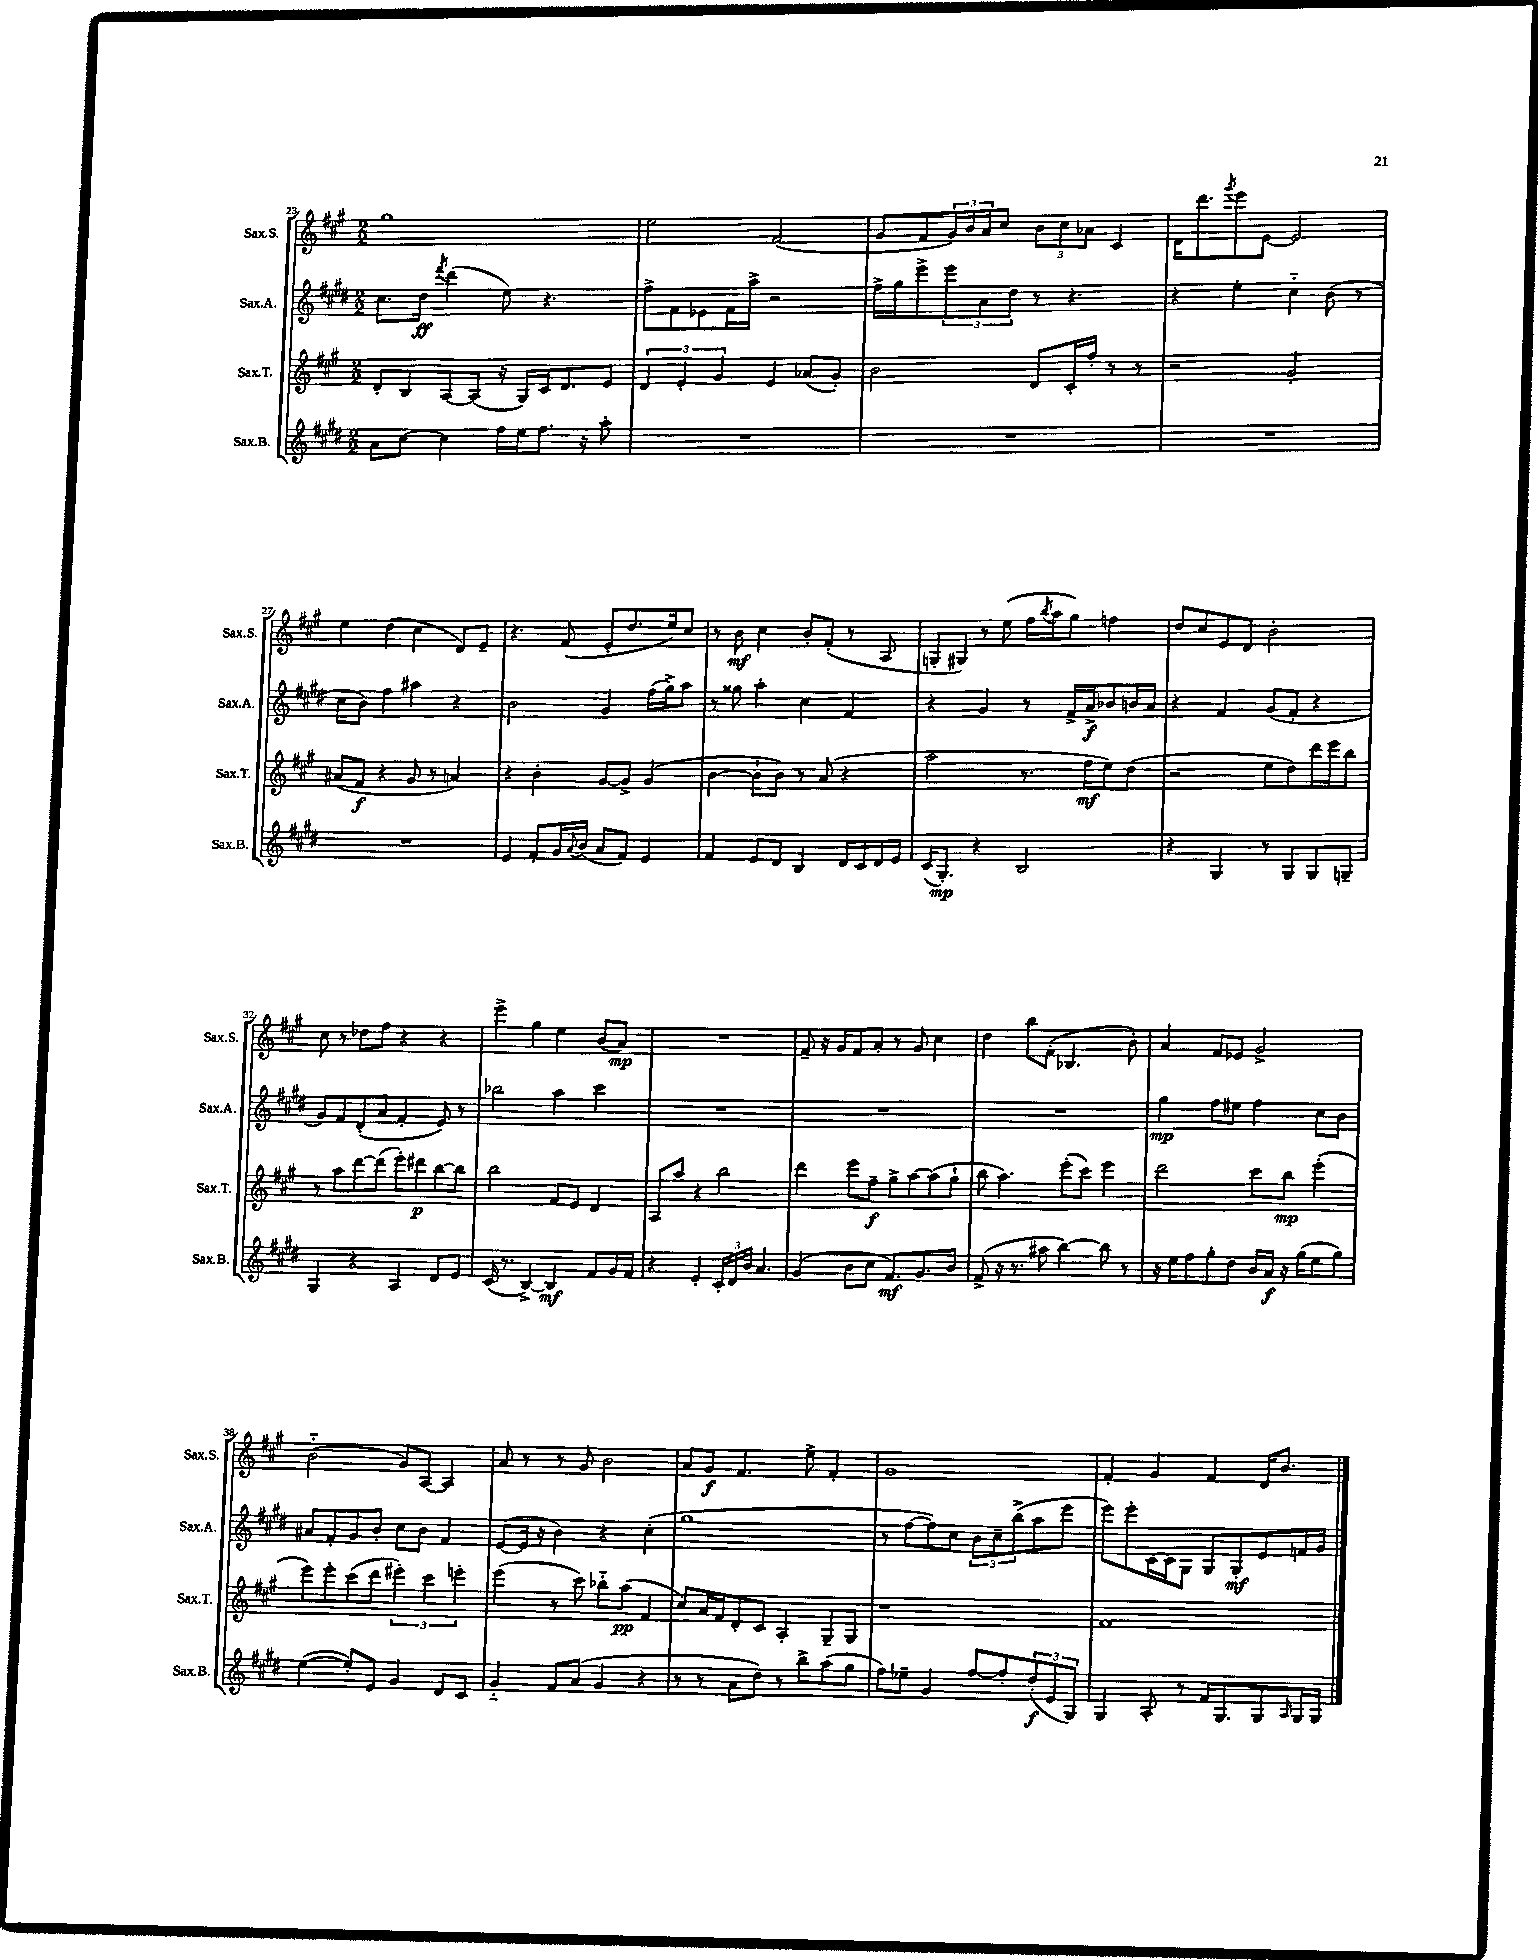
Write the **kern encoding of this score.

**kern	**kern	**kern	**kern
*staff4	*staff3	*staff2	*staff1
*clefG2	*clefG2	*clefG2	*clefG2
*k[f#c#g#d#]	*k[f#c#g#]	*k[f#c#g#d#]	*k[f#c#g#]
*M2/2	*M2/2	*M2/2	*M2/2
8a	8d'	8.cc#	1gg#
[8cc#	8B	.	.
.	.	16dd#	.
.	.	8qfff#	.
4cc#]	[8A	(4ddd#	.
.	(8A]	.	.
16ff#	16r	8ee)	.
16ee	16G#)	.	.
8.ff#	16c#	4.r	.
.	8.d	.	.
16r	.	.	.
8aa'	8e	.	.
=	=	=	=
1r	6d	8ff#^	2ee
.	.	8f#	.
.	6e'	.	.
.	.	8e-	.
.	6g#	.	.
.	.	16f#	.
.	.	16aa^	.
.	4e	2r	(2f#
.	(8a-	.	.
.	8g#')	.	.
=	=	=	=
1r	2b	16ff#^	8g#
.	.	16gg#	.
.	.	8eee^	8f#
.	.	12eee	24g#)
.	.	.	24b
.	.	12a	24a
.	.	.	8cc#
.	.	12dd#	.
.	8d	8r	12b
.	.	.	12cc#
.	16c#'	4.r	.
.	.	.	12a-
.	16ff#'	.	.
.	8r	.	4c#
.	8r	.	.
=	=	=	=
1r	2r	4r	16d
.	.	.	8.ddd
.	.	.	8qggg#
.	.	4ee'	8eee
.	.	.	[8e
.	2g#'	4cc#'~	2e]
.	.	(8b	.
.	.	8r	.
=	=	=	=
1r	(8a#	8cc#	4ee
.	8f#	8b)	.
.	4r	4ff#	(4dd
.	8g#	4aa#	4cc#
.	8r	.	.
.	4a)	4r	8d)
.	.	.	8e~
=	=	=	=
4e	4r	2b	4.r
8f#'	4b'	.	.
16g#	.	.	(8f#
8qqa	.	.	.
(16b	.	.	.
8a	[8g#	4g#	8e'
8f#)	8g#^]	.	8.dd
4e	(4g#	(16ff#	.
.	.	16gg#^)	16ee)
.	.	8aa	8cc#
=	=	=	=
4f#	[4b	8r	8r
.	.	8gg##	8b
8e	8b`]	4aa'	4cc#
8d#	8b)	.	.
4B	8r	4cc#	8b'
.	(8a	.	(8f#'
16d#	4r	4f#	8r
16c#	.	.	.
16d#	.	.	8A
16e	.	.	.
=	=	=	=
(16c#	2aa	4r	8G'
8.G#')	.	.	.
.	.	.	8G#)
4r	.	4g#	8r
.	.	.	(8ee
2B	8.r	8r	16ff#
.	.	.	8qbb
.	.	.	16aa
.	.	16f#^	8gg#)
.	16ff#	16a^	.
.	8ee)	8b-	4ff
.	(8dd	16b	.
.	.	16a	.
=	=	=	=
4r	2r	4r	8dd
.	.	.	8cc#
4G#	.	4f#	8e
.	.	.	8d
8r	8ee	(8g#	2b'
8G#	8dd)	8f#'	.
8G#	16ddd	4r	.
.	16eee	.	.
8G~	8bb	.	.
=	=	=	=
4G#	8r	8g#)	8cc#
.	8aa	8f#	8r
4r	[8ddd	(8d#'	8dd-
.	(8ddd]	8a	8ff#
4A	8eee')	4f#'	4r
.	8ddd#	.	.
8d#	[8bb	8e)	4r
8e	8bb]	8r	.
=	=	=	=
(16c#	2bb	2bb-	4eee^
8.r	.	.	.
[4B^)	.	.	4gg#
4B]	8f#	4aa	4ee
.	8e	.	.
8f#	4d	4ccc#	(8b
16g#	.	.	8a)
16f#	.	.	.
=	=	=	=
4r	8A	1r	1r
.	8aa	.	.
4e'	4r	.	.
24c#'	2bb	.	.
24d#	.	.	.
24b	.	.	.
4.a	.	.	.
=	=	=	=
(4g#	4ddd	1r	8f#~
.	.	.	16r
.	.	.	16g#
8b	8eee	.	8f#
8cc#	8ff#~	.	8a'
8.f#)	8gg#^	.	8r
.	[8aa	.	8g#
8.g#	.	.	.
.	(8aa]	.	4cc#
8b	8gg#`	.	.
=	=	=	=
(8f#^	8bb	1r	4dd
16r	4.aa)	.	.
8.r	.	.	.
.	.	.	8bb
8aa#	.	.	(8f#'
[4bb)	(8eee'	.	4.B-
.	8ccc#)	.	.
8bb]	4eee	.	.
8r	.	.	8b')
=	=	=	=
16r	2ddd	4gg#	4a
16ee	.	.	.
8ff#	.	.	.
8gg#'	.	8ff#	8f#
8dd#	.	8ee#	8e-
16b	8ccc#	4ff#	2g#^
16a	.	.	.
16r	8bb	.	.
(16gg#	.	.	.
8ee	(4eee'	8cc#	.
8gg#)	.	8b	.
=	=	=	=
([4ee	8eee)	8a#	(2b'~
.	8eee'	8f#'	.
8ee'])	(8ccc#	8g#	.
8e	8ddd	8b'	.
4g#	6eee#')	8cc#	8g#)
.	.	8b	[8A
.	6ccc#	.	.
8d#	.	4f#	4A]
.	6eee'	.	.
8c#	.	.	.
=	=	=	=
4g#'~	(4eee	([8e	8a
.	.	16e]	8r
.	.	16r	.
8f#	8r	4b)	8r
(8a	8ccc#)	.	8g#
4g#	8bb-'~	4r	2b
.	(8aa	.	.
4r	4f#	(4cc#'	.
=	=	=	=
8r	8cc#)	1gg#	8a
8r	16a	.	8g#
.	16f#	.	.
8a	8d'	.	4.f#
8dd#)	8c#	.	.
8r	4A'	.	.
8bb^	.	.	8ee^
(8aa	8G#~	.	4f#'
8gg#	8G#	.	.
=	=	=	=
8ff#)	1r	8r	1g#
8ee-~	.	[8ff#	.
4g#	.	8ff#])	.
.	.	8cc#	.
[8ff#	.	12b	.
.	.	12cc#~	.
8ff#']	.	.	.
.	.	(12bb^	.
(12dd#'	.	8aa	.
12e	.	.	.
.	.	8eee	.
12G#)	.	.	.
=	=	=	=
4G#	1f#	8eee)	4f#'
.	.	8eee'	.
8A'	.	[16c#	4g#
.	.	16c#]	.
8r	.	8G#	.
16f#	.	8G#	4f#
8.G#	.	.	.
.	.	8G#'	.
8G#	.	8e	16d
.	.	.	8.b
16qqA	.	.	.
16G#	.	16f	.
16G#	.	16g#	.
==	==	==	==
*-	*-	*-	*-
